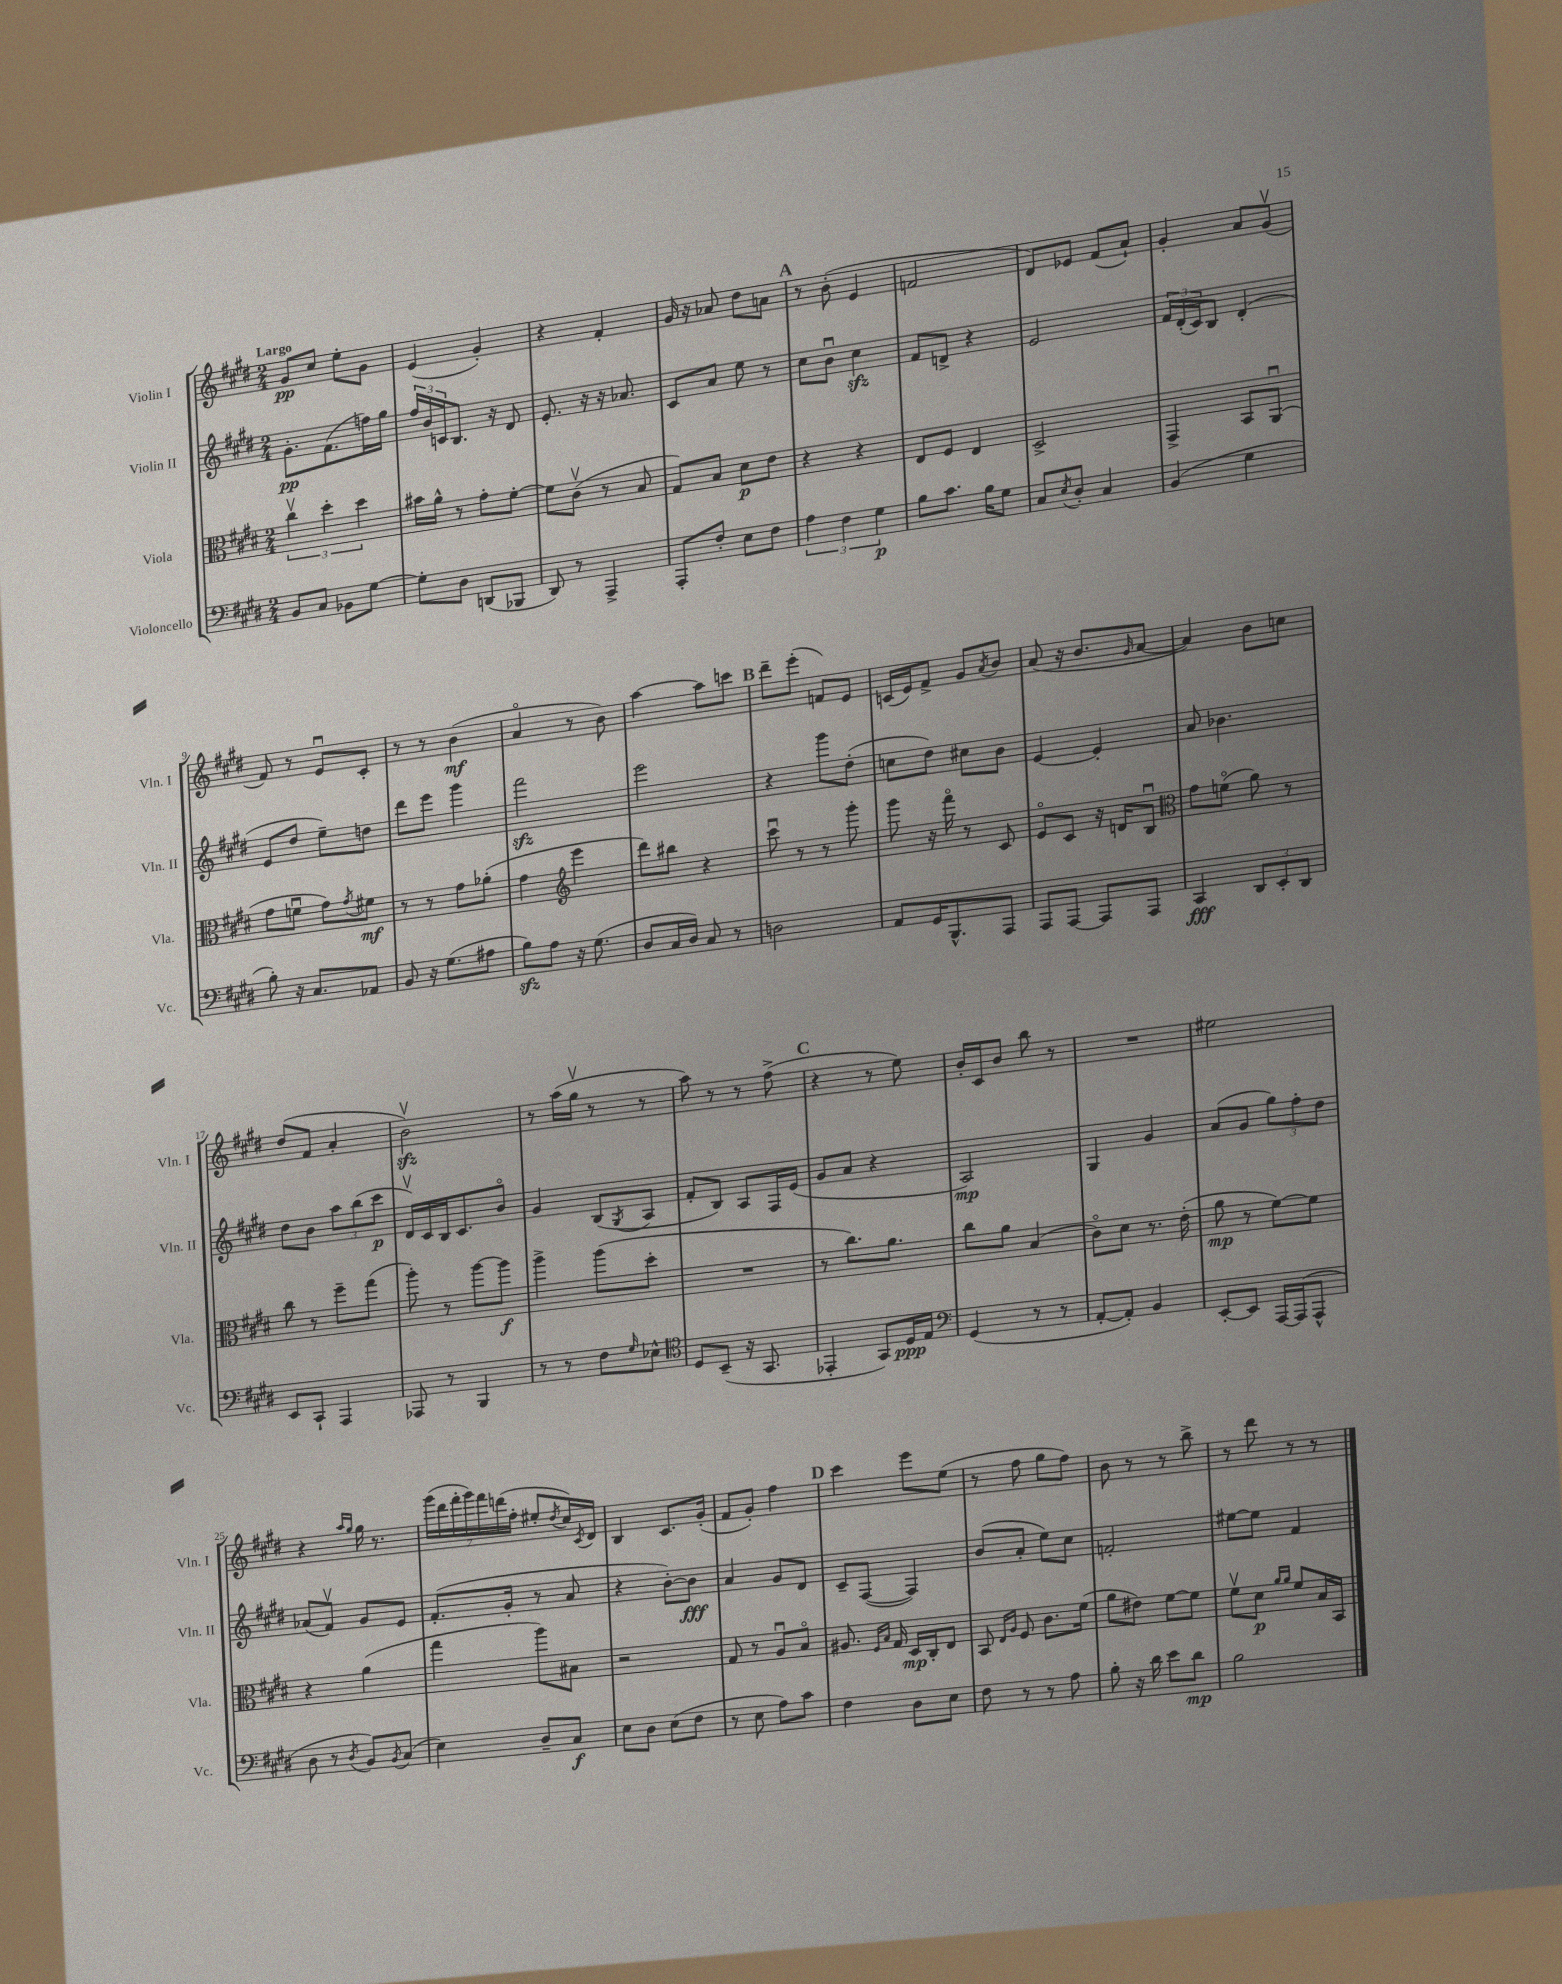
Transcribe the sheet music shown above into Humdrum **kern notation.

**kern	**dynam	**kern	**dynam	**kern	**dynam	**kern	**dynam
*part4	*part4	*part3	*part3	*part2	*part2	*part1	*part1
*staff4	*staff4	*staff3	*staff3	*staff2	*staff2	*staff1	*staff1
*I"Violoncello	*	*I"Viola	*	*I"Violin II	*	*I"Violin I	*
*I'Vc.	*	*I'Vla.	*	*I'Vln. II	*	*I'Vln. I	*
*clefF4	*	*clefC3	*	*clefG2	*	*clefG2	*
*k[f#c#g#d#]	*	*k[f#c#g#d#]	*	*k[f#c#g#d#]	*	*k[f#c#g#d#]	*
*M2/4	*	*M2/4	*	*M2/4	*	*M2/4	*
=1	=1	=1	=1	=1	=1	=1	=1
!	!	!	!	!	!	!LO:TX:a:B:t=Largo	!
8BB/L	.	6cc#v\	.	8.g#'\L	pp	8g#/L	pp
8C#/J	.	.	.	.	.	8cc#/J	.
.	.	6dd#'\	.	.	.	.	.
.	.	.	.	(8.f#\	.	.	.
8BB-X\L	.	.	.	.	.	8ee'\L	.
.	.	6dd#\	.	.	.	.	.
[8G#\J	.	.	.	16ffn\L)	.	8g#\J	.
.	.	.	.	16gg#\JJ	.	.	.
=2	=2	=2	=2	=2	=2	=2	=2
8G#'\L]	.	16b#X\LL	.	24ff#/LL	.	(4e/	.
.	.	.	.	24b/	.	.	.
.	.	16a^^\JJ	.	.	.	.	.
.	.	.	.	24cn/J	.	.	.
8D#\J	.	8r	.	8.B/J	.	.	.
(8DDn/L	.	8g#'\L	.	.	.	4g#'/)	.
.	.	.	.	16r	.	.	.
8BBB-X/J	.	[8f#'\J	.	8d#/	.	.	.
=3	=3	=3	=3	=3	=3	=3	=3
8DD#/)	.	8f#\L]	.	8.e'/	.	4r	.
8r	.	(8c#v\J	.	.	.	.	.
.	.	.	.	16r	.	.	.
4AAA^/	.	8r	.	16r	.	4f#'/	.
.	.	.	.	8.a-X/	.	.	.
.	.	8B/	.	.	.	.	.
=4	=4	=4	=4	=4	=4	=4	=4
8AAA'/L	.	8G#/L)	.	8c#/L	.	16g#/	.
.	.	.	.	.	.	16r	.
8F#'/J	.	8B/J	.	8a/J	.	8a-X/	.
8E\L	.	8d#\L	p	8ee\	.	8dd#\L	.
8F#\J	.	8e\J	.	8r	.	8an\J	.
!!LO:REH:place=s1:t=A
=5	=5	=5	=5	=5	=5	=5	=5
6A\	.	4r	.	8cc#\L	.	8r	.
.	.	.	.	8bu\J	.	(8b'\	.
6F#\	.	.	.	.	.	.	.
.	.	4r	.	4cc#zz\	.	4e/	.
6G#\	p	.	.	.	.	.	.
=6	=6	=6	=6	=6	=6	=6	=6
8B\L	.	8E/L	.	8f#/L	.	2fn/	.
8.c#\J	.	8F#/J	.	8dn^/J	.	.	.
.	.	4E/	.	4r	.	.	.
16B\KL	.	.	.	.	.	.	.
8G#\J	.	.	.	.	.	.	.
=7	=7	=7	=7	=7	=7	=7	=7
8C#/L	.	2D#^/	.	2e/	.	8d#/L)	.
8qE/	.	.	.	.	.	.	.
8D#'/J	.	.	.	.	.	8e-X/J	.
4C#/	.	.	.	.	.	(8f#/L	.
.	.	.	.	.	.	8a`/J)	.
=8	=8	=8	=8	=8	=8	=8	=8
(4BB/	.	4GG#^/	.	24f#/LL	.	4g#'/	.
.	.	.	.	(24d#'/	.	.	.
.	.	.	.	24c#/J)	.	.	.
.	.	.	.	8B/J	.	.	.
4G#\	.	8BB/L	.	(4d#'/	.	8a/L	.
.	.	(8AAu/J	.	.	.	(8g#v/J	.
!!LO:LB:g=z
=9	=9	=9	=9	=9	=9	=9	=9
8B'\)	.	8g#\L	.	8e/L	.	8f#/)	.
16r	.	8fnu\J	.	8dd#/J	.	8r	.
8.C#/L	.	.	.	.	.	.	.
.	.	8g#\L)	.	8ee~\L)	.	8eu/L	.
.	.	8qg#/	.	.	.	.	.
8AA-X/J	.	8f#X\J	mf	8ddn\J	.	8c#'/J	.
=10	=10	=10	=10	=10	=10	=10	=10
8BB/	.	8r	.	8ddd#\L	.	8r	.
16r	.	8r	.	8eee\J	.	8r	.
(8.G#\L	.	.	.	.	.	.	.
.	.	8g#\L	.	4ggg#\	.	(4b\	mf
8A#X\J	.	(8a-X'\J	.	.	.	.	.
=11	=11	=11	=11	=11	=11	=11	=11
8Bzz\L)	.	4g#\	.	2fff#zz\	.	4a/	.
8A\J	.	.	.	.	.	.	.
*	*	*clefG2	*	*	*	*	*
16r	.	4eee\	.	.	.	8r	.
(8.G#\	.	.	.	.	.	.	.
.	.	.	.	.	.	8b\)	.
=12	=12	=12	=12	=12	=12	=12	=12
8D#/L	.	8ddd#\L)	.	2eee\	.	[4aa\	.
16C#/L	.	8bb#X\J	.	.	.	.	.
16D#/JJ)	.	.	.	.	.	.	.
8C#/	.	4r	.	.	.	8aa\L]	.
8r	.	.	.	.	.	8cccn\J	.
!!LO:REH:place=s1:t=B
=13	=13	=13	=13	=13	=13	=13	=13
2Dn\	.	8ccc#u\	.	4r	.	8ddd#~\L	.
.	.	8r	.	.	.	(8eee'\J	.
.	.	8r	.	8ggg#\L	.	8fn/L)	.
.	.	8ggg#'\	.	(8dd#'\J	.	8e/J	.
=14	=14	=14	=14	=14	=14	=14	=14
8AA/L	.	8ggg#\	.	8ccn\L	.	(16cn/LL	.
.	.	.	.	.	.	16e/J)	.
16GG#/K	.	16r	.	8dd#\J)	.	8f#^/J	.
8.BBB^^/	.	16fff#\	.	.	.	.	.
.	.	8r	.	8cc#X\L	.	8g#/L	.
.	.	.	.	.	.	8qa/	.
8AAA/J	.	8c#/	.	8b\J	.	8b/J	.
=15	=15	=15	=15	=15	=15	=15	=15
8AAA/L	.	8e/L	.	[4e/	.	(8a/	.
[8AAA/J	.	8c#/J	.	.	.	16r	.
.	.	.	.	.	.	8.b/L	.
8AAA/L]	.	16r	.	4e'/]	.	.	.
.	.	16dn/KL	.	.	.	.	.
.	.	.	.	.	.	16qqg#/	.
8AAA/J	.	8Bu/J	.	.	.	[8a/J	.
=16	=16	=16	=16	=16	=16	=16	=16
*	*	*clefC3	*	*	*	*	*
4CC#/	fff	8g#\L	.	8a/	.	4a/])	.
.	.	(8fn\J	.	4.b-X\	.	.	.
12DD#/L	.	8a\)	.	.	.	8b\L	.
12EE'/	.	.	.	.	.	.	.
.	.	8r	.	.	.	8ccn\J	.
12DD#/J	.	.	.	.	.	.	.
!!LO:LB:g=z
=17	=17	=17	=17	=17	=17	=17	=17
8EE/L	.	8cc#\	.	8dd#\L	.	(8dd#/L	.
8CC#`/J	.	8r	.	8b\J	.	8f#/J	.
4AAA/	.	8ff#~\L	.	12aa\L	.	4a'/	.
.	.	.	.	(12bb\	.	.	.
.	.	(8gg#\J	.	.	.	.	.
.	.	.	.	12ccc#\J	p	.	.
=18	=18	=18	=18	=18	=18	=18	=18
8AAA-X/	.	8aa'\)	.	16d#v/LL)	.	2bzzv\)	.
.	.	.	.	16c#/	.	.	.
8r	.	8r	.	16B/J	.	.	.
.	.	.	.	8.c#/	.	.	.
4BBB/	.	[8aa\L	.	.	.	.	.
.	.	8aa\J]	f	8b/J	.	.	.
=19	=19	=19	=19	=19	=19	=19	=19
8r	.	4aa^\	.	4g#/	.	8r	.
8r	.	.	.	.	.	(16aa\LL	.
.	.	.	.	.	.	16gg#v\JJ	.
8F#\L	.	(8aa\L	.	(8B/L	.	8r	.
16qqG#/	.	.	.	8qG#/	.	.	.
8E-X^^\J	.	8dd#'\J	.	8A/J	.	8r	.
=20	=20	=20	=20	=20	=20	=20	=20
*clefC4	*	*	*	*	*	*	*
8D#/L	.	2r	.	8f#'/L	.	8aa\)	.
(8BB~/J	.	.	.	8B/J)	.	8r	.
16r	.	.	.	8A/L	.	8r	.
8.GG#/	.	.	.	.	.	.	.
.	.	.	.	16F#/L	.	(8ff#^\	.
.	.	.	.	(16e/JJ	.	.	.
!!LO:REH:place=s1:t=C
=21	=21	=21	=21	=21	=21	=21	=21
4EE-X'/	.	8r	.	8g#/L	.	4r	.
.	.	8.cc#\L)	.	8a/J	.	.	.
8GG#/L)	.	.	.	4r	.	8r	.
.	.	8.a\J	.	.	.	.	.
16D#/L	ppp	.	.	.	.	8ee\)	.
16E/JJ	.	.	.	.	.	.	.
=22	=22	=22	=22	=22	=22	=22	=22
*clefF4	*	*	*	*	*	*	*
(4GG#/	.	8cc#\L	.	2A/)	mp	16b'/LL	.
.	.	.	.	.	.	16c#/J	.
.	.	8a\J	.	.	.	8b/J	.
8r	.	(4B/	.	.	.	8bb\	.
8r	.	.	.	.	.	8r	.
=23	=23	=23	=23	=23	=23	=23	=23
[8AA'/L	.	8c#\L)	.	4G#/	.	2r	.
8AA'/J])	.	8d#\J	.	.	.	.	.
4BB/	.	8.r	.	4g#/	.	.	.
.	.	(16e'\	.	.	.	.	.
=24	=24	=24	=24	=24	=24	=24	=24
[8EE'/L	.	8a\	mp	(8a/L	.	2ee#X\	.
8EE/J]	.	8r	.	8g#/J	.	.	.
[16AAA/LL	.	[8f#\L)	.	12gg#\L)	.	.	.
(16AAA/J]	.	.	.	.	.	.	.
.	.	.	.	12ff#'\	.	.	.
8AAA^^/J	.	8f#\J]	.	.	.	.	.
.	.	.	.	12dd#\J	.	.	.
!!LO:LB:g=z
=25	=25	=25	=25	=25	=25	=25	=25
8D#\	.	4r	.	(8a-X/L	.	4r	.
8r	.	.	.	8f#v/J)	.	.	.
.	.	.	.	.	.	16qqaa/LL	.
8qD#/	.	.	.	.	.	16qqgg#/JJ	.
8BB/L)	.	(4a\	.	8g#/L	.	16gg#\	.
.	.	.	.	.	.	8.r	.
8qBB/	.	.	.	.	.	.	.
(8C#/J	.	.	.	8e/J	.	.	.
=26	=26	=26	=26	=26	=26	=26	=26
4E\)	.	4gg#\	.	(8.f#'/L	.	(28ggg#\LL	.
.	.	.	.	.	.	28ddd#\	.
.	.	.	.	.	.	28fff#'\	.
.	.	.	.	.	.	28ggg#\)	.
.	.	.	.	.	.	28fff#\	.
.	.	.	.	.	.	(28dddn\	.
.	.	.	.	16g#'/Jk	.	.	.
.	.	.	.	.	.	28ff#'\JJ	.
8D#~/L	.	8aa\L)	.	8r	.	8ee#X'/L	.
.	.	.	.	.	.	8qdd#/	.
8C#/J	f	8B#X\J	.	8a/	.	16cc#/L)	.
.	.	.	.	.	.	8qc#/	.
.	.	.	.	.	.	16d#/JJ	.
=27	=27	=27	=27	=27	=27	=27	=27
8E\L	.	2r	.	4r	.	4B/	.
8D#\J	.	.	.	.	.	.	.
(8E\L	.	.	.	[8b'\L)	.	8.c#/L	.
8F#\J	.	.	.	8b\J]	fff	.	.
.	.	.	.	.	.	(16g#'/Jk	.
=28	=28	=28	=28	=28	=28	=28	=28
8r	.	8G#/	.	4a/	.	8f#/L	.
8E\	.	8r	.	.	.	8g#'/J)	.
8A\L)	.	8Au/L	.	8g#/L	.	4ff#\	.
8c#\J	.	8B/J	.	8d#/J	.	.	.
!!LO:REH:place=s1:t=D
=29	=29	=29	=29	=29	=29	=29	=29
4F#\	.	8.A#X/	.	8c#~/L	.	4ccc#\	.
.	.	.	.	([8F#/J	.	.	.
.	.	16qqF#/LL	.	.	.	.	.
.	.	16qqB/JJ	.	.	.	.	.
.	.	16G#/	.	.	.	.	.
8D#\L	.	16D#/LL	mp	4F#/])	.	8eee\L	.
.	.	16C#'/J	.	.	.	.	.
8E\J	.	8E/J	.	.	.	(8ee\J	.
=30	=30	=30	=30	=30	=30	=30	=30
8F#\	.	8BB/	.	(8b/L	.	8r	.
.	.	16qqE/LL	.	.	.	.	.
.	.	16qqA/JJ	.	.	.	.	.
8r	.	8F#/	.	8a'/J	.	8ff#\	.
8r	.	8.c#\L	.	8ee\L)	.	8gg#\L	.
8A\	.	.	.	8cc#\J	.	8ff#\J)	.
.	.	(16f#\Jk	.	.	.	.	.
=31	=31	=31	=31	=31	=31	=31	=31
8B'\	.	8a\L	.	2fn'/	.	8b\	.
16r	.	8e#X\J)	.	.	.	8r	.
16d#\	.	.	.	.	.	.	.
8e\L	.	[8f#\L	.	.	.	8r	.
8d#\J	mp	8f#\J]	.	.	.	8bb^\	.
=32	=32	=32	=32	=32	=32	=32	=32
2B\	.	8f#v\L	.	[8ee#X\L	.	8r	.
.	.	8d#\J	p	8ee#\J]	.	8ddd#\	.
.	.	16qqa/LL	.	.	.	.	.
.	.	16qqa/JJ	.	.	.	.	.
.	.	8f#/L	.	4f#/	.	8r	.
.	.	16B/L	.	.	.	8r	.
.	.	16BB/JJ	.	.	.	.	.
==	==	==	==	==	==	==	==
*-	*-	*-	*-	*-	*-	*-	*-
